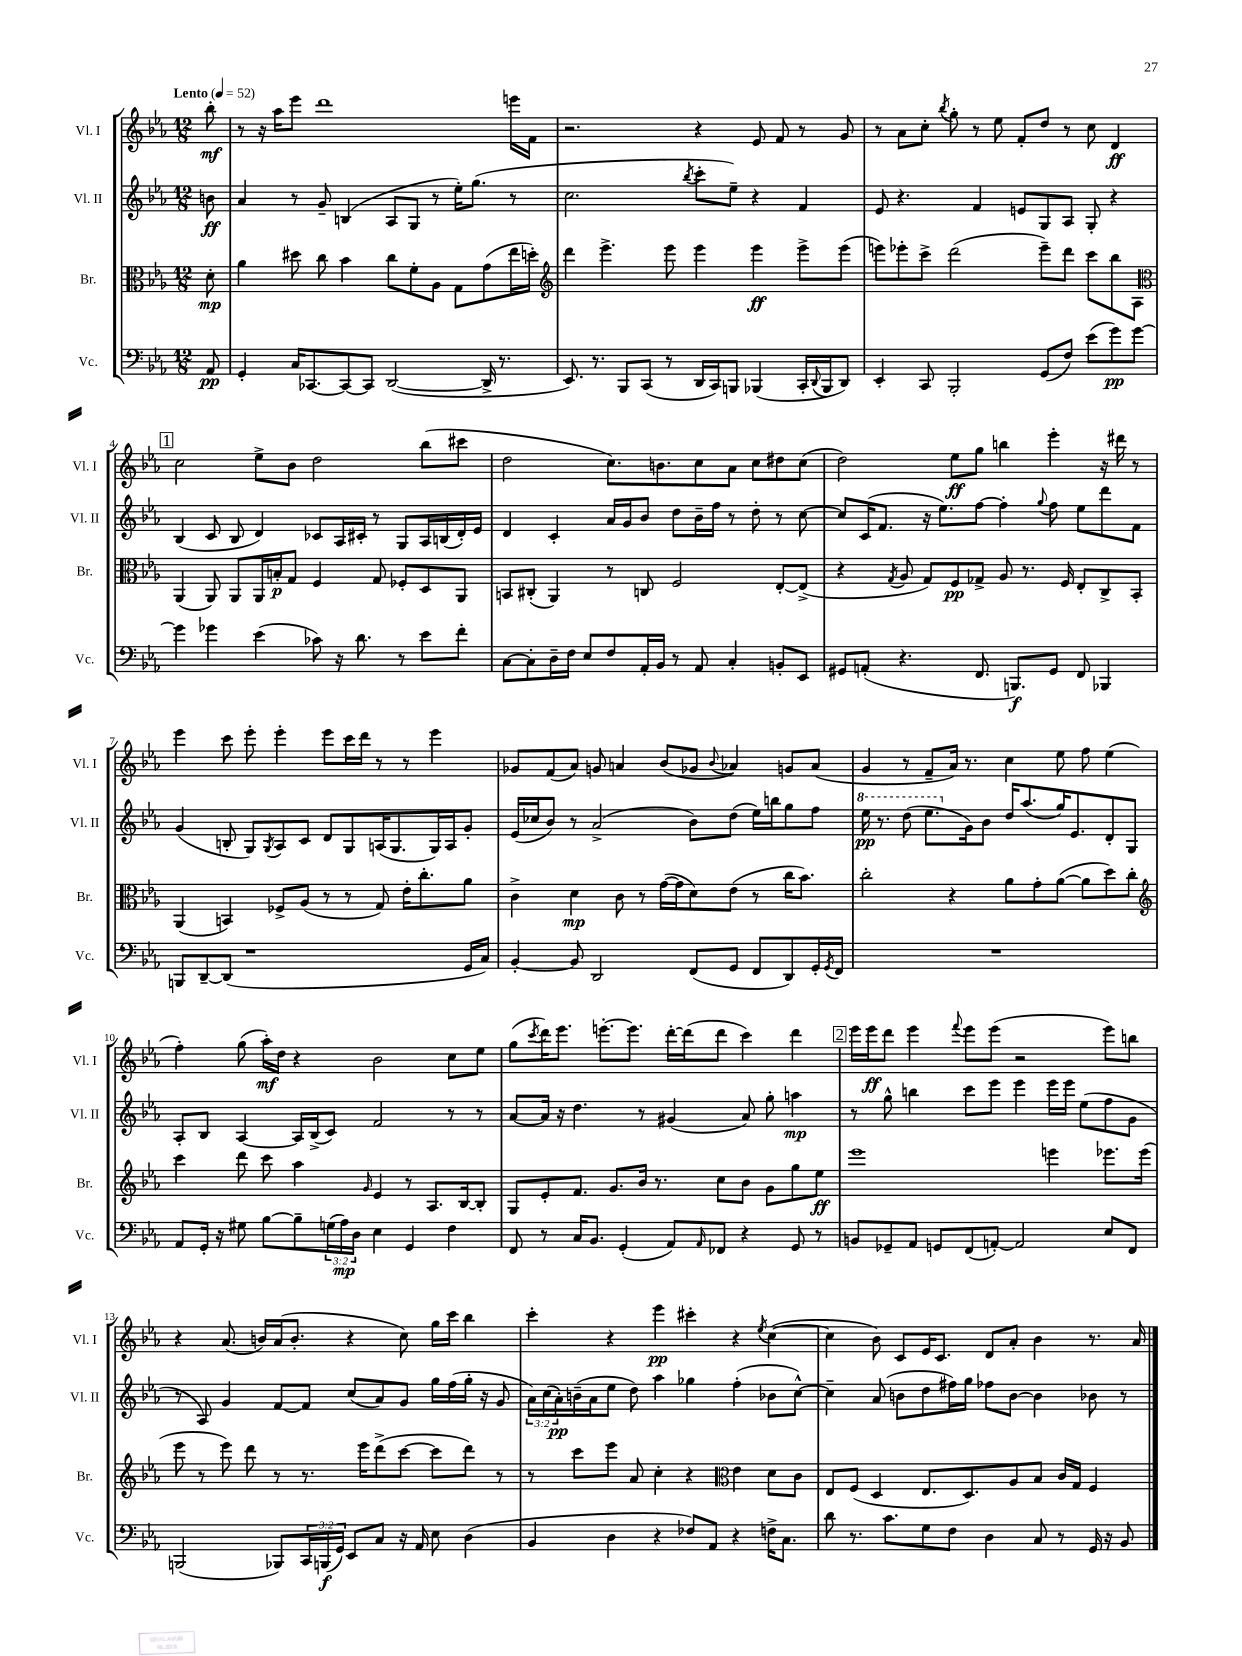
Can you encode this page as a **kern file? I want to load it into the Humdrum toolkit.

**kern	**kern	**kern	**kern
*staff4	*staff3	*staff2	*staff1
*clefF4	*clefC3	*clefG2	*clefG2
*k[b-e-a-]	*k[b-e-a-]	*k[b-e-a-]	*k[b-e-a-]
*M12/8	*M12/8	*M12/8	*M12/8
*MM52	*MM52	*MM52	*MM52
8AA-	8d'	8b	8bb-'
=	=	=	=
4GG'	4a-	4a-	8r
.	.	.	16r
.	.	.	16aa-
16C	8dd#	8r	8eee-
[8.CC-	.	.	.
.	8cc	8g~	1ddd
8CC-_	4b-	(4B	.
8CC-]	.	.	.
([2DD	8cc	8A-	.
.	8f'	8G	.
.	8A-	8r	.
.	8G	16ee-')	.
.	.	(8.gg	.
16DD^]	(8g	.	.
8.r	.	.	.
.	16ee-	8r	16eee
.	16dd')	.	16f
=	=	=	=
*	*clefG2	*	*
8.EE-)	4ddd	2.cc	2.r
8.r	.	.	.
.	4.eee-^	.	.
8BBB-	.	.	.
(8CC	.	.	.
8r	8eee-	.	.
.	.	8qbb-	.
16DD	4eee-	8ccc'	4r
16CC)	.	.	.
8BBB	.	8ee-~)	.
(4BBB-	4eee-	4r	8e-
.	.	.	8f
16CC'	8eee-^	4f	8r
8qqDD	.	.	.
16BBB-	.	.	.
8DD)	(8eee-	.	8g
=	=	=	=
4EE-'	8eee)	8e-	8r
.	8eee-'	4.r	8a-
8CC	8ccc^	.	8cc'
.	.	.	8qbb-
2BBB-'	(2ddd	.	8gg'
.	.	4f	8r
.	.	.	8ee-
.	.	8e	8f'
(8GG	8eee-~)	8G	8dd
8F)	8ddd	8A-	8r
(8e-	8ccc	8G'	8cc
8g)	8bb-	4r	4d
[8g	8A-	.	.
=	=	=	=
*	*clefC3	*	*
4g]	(4AA-	(4B-	2cc
4g-	8AA-)	8c	.
.	8AA-	8B-	.
(4e-	16AA-	4d)	8ee-^
.	16B'	.	.
.	8G	.	8b-
8c-)	4F	8c-	2dd
16r	.	16A-	.
8.d	.	16c#'	.
.	8G	8r	.
8r	8F-'	8G	.
8e-	8D	16A-	(8bb-
.	.	(16B	.
8f'	8AA-	16d')	8ccc#
.	.	16e-	.
=	=	=	=
[8C	8BB	4d	2dd
8C']	(8C#'	.	.
16D~	4AA-)	4c'	.
16F	.	.	.
8E-	.	.	.
8F	8r	16a-	8.cc)
.	.	16g	.
16AA-'	8C	8b-	.
16BB-	.	.	8.b
8r	2F	8dd	.
8AA-	.	16b-~	8cc
.	.	16ff	.
4C'	.	8r	8a-
.	.	8dd'	8cc
8BB'	[8E-'	8r	8dd#
8EE-	(8E-^]	[8cc	(8cc
=	=	=	=
8GG#	4r	8cc]	2dd)
(8AA'	.	(16c	.
.	.	8.f	.
.	8qG	.	.
4.r	8A-	.	.
.	8G)	16r	.
.	.	8.ee-)	.
.	8F	.	8ee-
8.FF	8G-^	[8ff	8gg
.	8A-	4ff']	4bb
8.BBB)	.	.	.
.	8.r	.	.
.	.	8qqgg	.
8GG#	.	8ff	4eee-'
.	16F	.	.
8FF	8E-'	8ee-	.
4BBB-	8C^	8ddd	16r
.	.	.	16ddd#
.	8BB-'	8f	8r
=	=	=	=
8BBB	(4AA-	(4g	4eee-
[8DD~	.	.	.
(8DD]	4BB)	8B'	8ccc
1r	.	8G)	8eee-'
.	.	8qG	.
.	8F-^	8A-	4eee-'
.	(8A-	8c	.
.	8r	8d	8eee-
.	8r	8G	16ccc
.	.	.	16ddd
.	8G)	(16A	8r
.	.	8.G	.
.	16e-'	.	8r
.	8.cc'	.	.
.	.	16G)	4eee-
.	.	16A	.
16GG	8a-	8g'	.
16C)	.	.	.
=	=	=	=
[4BB-'	4c^	(16e-	8g-
.	.	16cc-	.
.	.	8b-)	(8f
8BB-]	4d	8r	8a-)
2DD	.	(2a-^	8g
.	8c	.	4a
.	8r	.	.
.	([16g	.	(8b-
.	16g]	.	.
(8FF	8d)	8b-)	8g-
.	.	.	8qqb-
8GG	(8e-	(8dd	4a-)
8FF	8r	16ee-)	.
.	.	16bb	.
8DD)	16cc	8gg	8g
.	8.b-)	.	.
16GG'	.	8ff	(8a-
8qGG	.	.	.
16FF	.	.	.
=	=	=	=
1.r	2cc'	16eee-	4g
.	.	8.r	.
.	.	(8ddd	8r
.	.	8.eee-	8f~
.	4r	.	16a-)
.	.	16g)	8.r
.	.	8b-	.
.	8a-	16dd	4cc
.	.	(8.aa-	.
.	8g'	.	.
.	([8a-	16gg)	8ee-
.	.	8.e-	.
.	8a-]	.	8ff
.	8dd)	8d'	(4ee-
.	8cc'	8G	.
=	=	=	=
*	*clefG2	*	*
8AA-	4ccc	8A-'	4ff')
16GG'	.	8B-	.
16r	.	.	.
8G#	8ddd	[4A-	(8gg
[8B-	8ccc	.	16aa-')
.	.	.	16dd
8B-~]	4aa-	16A-]	4r
.	.	(16B-^	.
(24G	.	8c)	.
24A-)	.	.	.
24D	.	.	.
.	16qqg	.	.
4E-	4e-	2f	2b-
4GG	8r	.	.
.	8.A-	.	.
4F	.	8r	8cc
.	[16B-	.	.
.	8B-']	8r	8ee-
=	=	=	=
8FF	8G	[8a-	(8gg
.	.	.	8qccc
8r	8e-'	16a-]	16ddd)
.	.	16r	8.eee-
16C	8.f	4.dd	.
8.BB-	.	.	.
.	.	.	[8.eee'
.	8.g	.	.
(4GG'	.	.	.
.	.	.	8.eee]
.	16b-	8r	.
.	8.r	.	.
8AA-)	.	(4g#	[16ddd'
.	.	.	(16ddd]
16qqAA-	.	.	.
8FF-	8cc	.	8ddd
4r	8b-	8a-)	4ccc)
.	8g	8gg'	.
8GG	8gg	4aa	4ddd
8r	8ee-	.	.
=	=	=	=
8BB	1eee-	8r	16eee-
.	.	.	16eee-
8GG-~	.	8gg^^	8ddd
8AA-	.	4bb	4eee-
8GG	.	.	.
.	.	.	8qqfff
(8FF	.	8ccc	8eee-
[8AA')	.	8eee-	(8eee-
2AA]	.	4eee-	2r
.	4eee	16eee-	.
.	.	16eee-	.
.	.	(8ee-	.
8E-	8.eee-	8ff	8eee-)
8FF	.	8g	8bb
.	(16eee-	.	.
=	=	=	=
(2BBB	8eee-	8r	4r
.	8r	8A-)	.
.	8eee-)	4g	(8.a-
.	8ddd	.	.
.	.	.	16b)
8BBB-)	8r	[8f	(16a-
.	.	.	8.b'
24CC	8.r	8f]	.
(24BBB	.	.	.
24GG)	.	.	.
8EE-	.	(8cc	4r
.	16eee-	.	.
8C	(8ddd^	8a-)	.
16r	[8ccc	8g	8cc)
16AA-	.	.	.
8E-	8ccc]	16gg	16gg
.	.	(16ff	16ccc
(4D	8ddd)	16gg'	4bb-
.	.	16r	.
.	8r	8g	.
=	=	=	=
4BB-	8r	24a-)	4ccc'
.	.	(24cc	.
.	.	24a-')	.
.	8ccc	(16b~	.
.	.	16a-	.
4D	8eee-	8ee-	4r
.	8a-	8dd)	.
4r	4cc'	4aa-	4eee-
8F-)	4r	4gg-	4ccc#'
8AA-	.	.	.
*	*clefC3	*	*
4r	4e-	(4ff'	4r
.	.	.	8qee-
16F^	8d	8b-	([4cc
8.C	.	.	.
.	8c	[8cc^^)	.
=	=	=	=
8d	8E-	4cc~]	4cc]
8.r	(8F	.	.
.	4D	(8a-	8b-)
8.c	.	.	.
.	.	8b	8c
8G	8.E-	8dd	16e-
.	.	.	8.c
8F	.	16ff#)	.
.	8.D)	16gg	.
4D	.	8ff-	8d
.	8A-	[8b	8a-'
8C	8B-	4b]	4b-
8r	16c	.	.
.	16G	.	.
16GG	4F	8b-	8.r
16r	.	.	.
8BB-	.	8r	.
.	.	.	16a-
==	==	==	==
*-	*-	*-	*-
